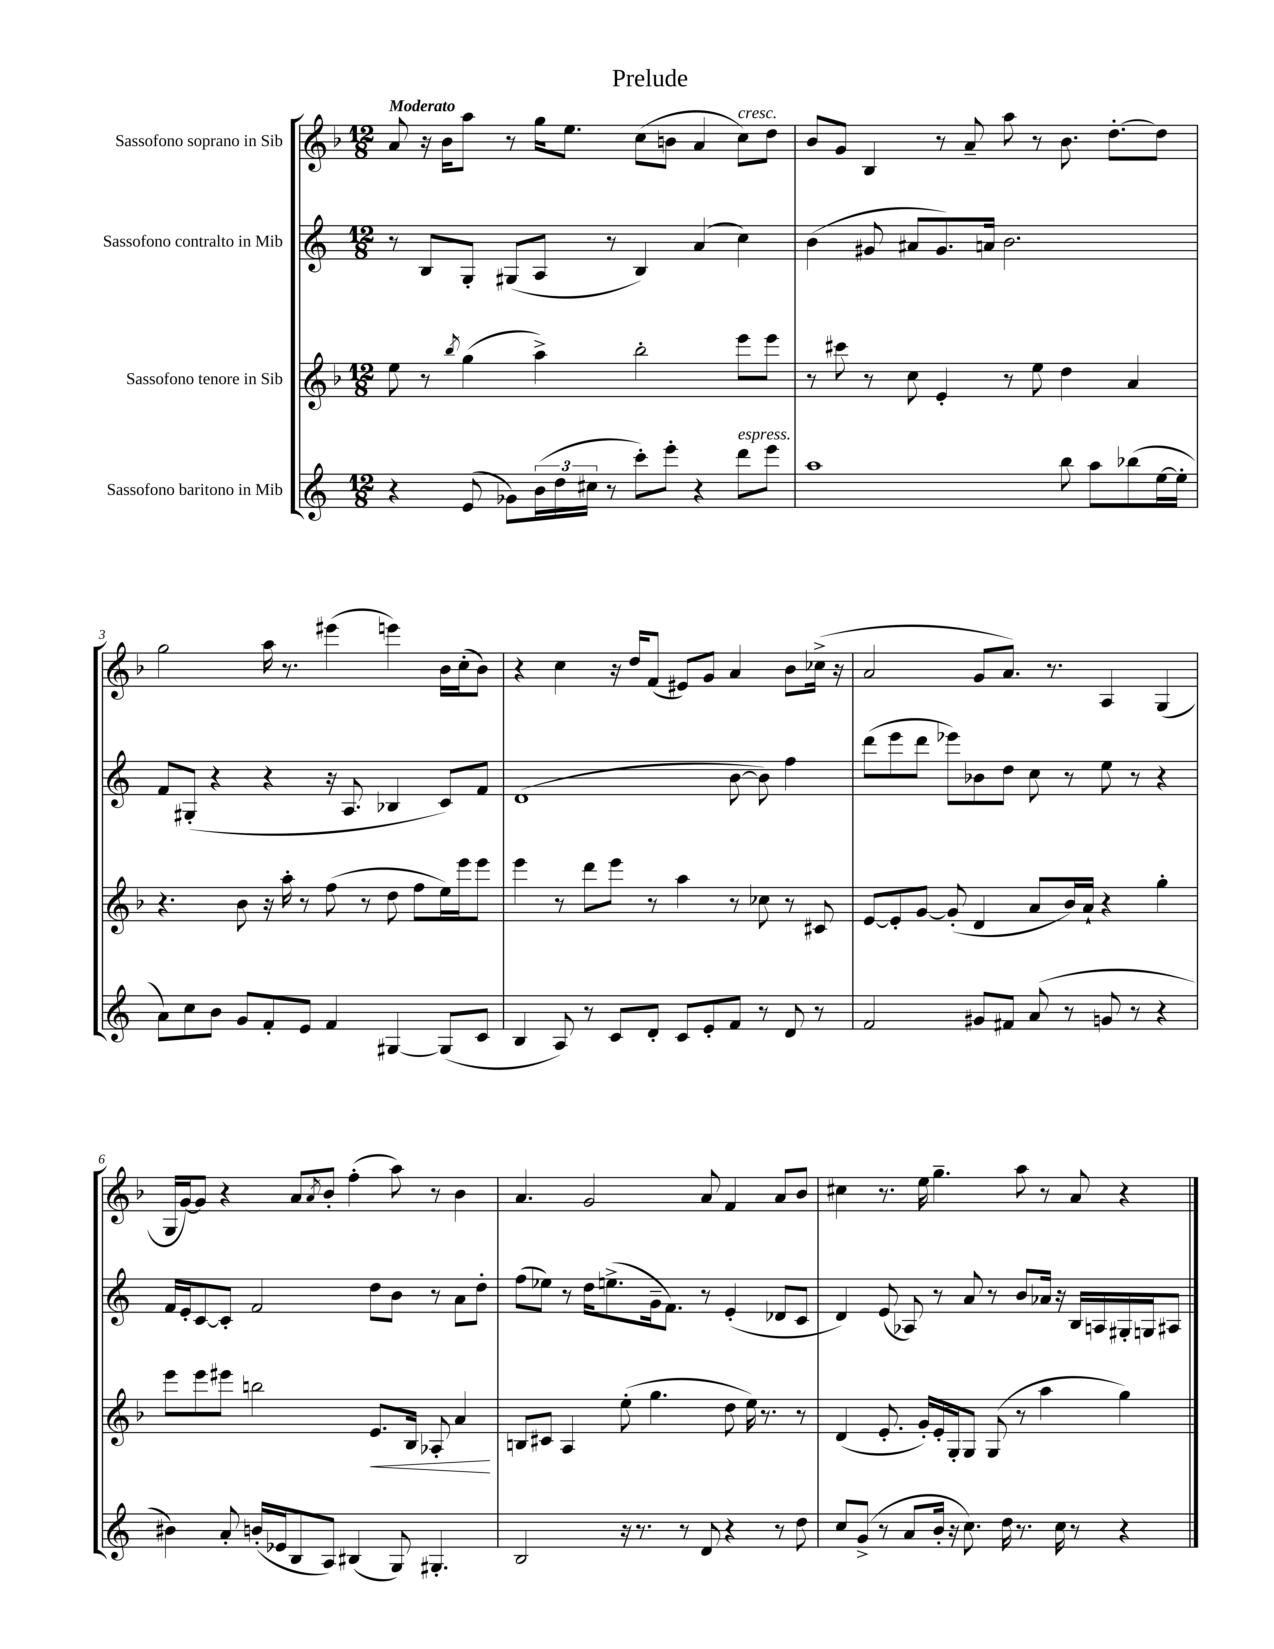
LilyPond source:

\header { title = "Prelude" }
<<
\new StaffGroup <<
\new Staff = "s0" \with { instrumentName = "Sassofono soprano in Sib" } {
    \clef treble \key f \major \numericTimeSignature \time 12/8 \tempo "Moderato"
    a'8 r16 bes'16 a''8 r8 g''16 e''8. c''8( b'8 a'4 c''8^\markup { \italic "cresc." }) d''8 |
    bes'8 g'8 bes4 r8 a'8-- a''8 r8 bes'8. d''8.~-. d''8 |
    g''2 a''16 r8. eis'''4( e'''4) bes'16 c''16-.( bes'8) |
    r4 c''4 r16 d''16 f'8( eis'8) g'8 a'4 bes'8 ces''16->( r16 |
    a'2 g'8 a'8.) r8. a4 g4( |
    g16 g'16~) g'8 r4 a'8 \acciaccatura { a'8 } bes'8-. f''4-.( a''8) r8 bes'4 |
    a'4. g'2 a'8 f'4 a'8 bes'8 |
    cis''4 r8. e''16 g''4.-- a''8 r8 a'8 r4 \bar "|." |
}
\new Staff = "s1" \with { instrumentName = "Sassofono contralto in Mib" } {
    \clef treble \key c \major \numericTimeSignature \time 12/8
    r8 b8 g8-. gis8( a8 r8 b4) a'4( c''4) |
    b'4( gis'8 ais'8 gis'8.) a'16 b'2. |
    f'8 gis8-.( r4 r4 r16 a8. bes4 c'8) f'8 |
    d'1( b'8~ b'8) f''4 |
    d'''8( e'''8 d'''8 ees'''8) bes'8 d''8 c''8 r8 e''8 r8 r4 |
    f'16 e'16-. c'8~ c'8-. f'2 d''8 b'8 r8 a'8 d''8-. |
    f''8( ees''8) r8 d''16 e''8.->( g'16-- f'8.) r8 e'4-.( des'8 c'8 |
    d'4) e'8( aes8) r8 a'8 r8 b'8 aes'16 r16 b16 a16 gis16-. g16 ais8 \bar "|." |
}
\new Staff = "s2" \with { instrumentName = "Sassofono tenore in Sib" } {
    \clef treble \key f \major \numericTimeSignature \time 12/8
    e''8 r8 \acciaccatura { bes''8 } g''4( a''4->) bes''2-. e'''8 e'''8 |
    r8 cis'''8 r8 c''8 e'4-. r8 e''8 d''4 a'4 |
    r4. bes'8 r16 a''16-. r8 f''8( r8 d''8 f''8 e''16) e'''16 e'''8 |
    e'''4 r8 d'''8 e'''8 r8 a''4 r8 ces''8 r8 cis'8 |
    e'8~ e'8-. g'8~ g'8-.( d'4 a'8 bes'16) a'16-! r4 g''4-. |
    e'''8 e'''8 eis'''8 b''2 e'8.\< bes16 aes8-. a'4\! |
    b8 cis'8 a4 e''8-.( g''4. d''8 e''16) r8. r8 |
    d'4( e'8.-. g'16-.) e'16-. g16-. g8 g8( r8 a''4 g''4) \bar "|." |
}
\new Staff = "s3" \with { instrumentName = "Sassofono baritono in Mib" } {
    \clef treble \key c \major \numericTimeSignature \time 12/8
    r4 e'8( ges'8) \tuplet 3/2 { b'16( d''16 cis''16 } r8 c'''8-.) e'''8-. r4 d'''8^\markup { \italic "espress." } e'''8 |
    a''1 b''8 a''8 bes''8( e''16~ e''16-. |
    a'8) c''8 b'8 g'8 f'8-. e'8 f'4 gis4~ gis8( c'8 |
    b4 a8) r8 c'8 d'8-. c'8 e'8-. f'8 r8 d'8 r8 |
    f'2 gis'8 fis'8 a'8( r8 g'8 r8 r4 |
    bis'4) a'8-. b'16-.( ees'16 b8 a8) bis4( g8) gis4.-. |
    b2 r16 r8. r8 d'8 r4 r8 d''8 |
    c''8 g'8->( r8 a'8 b'16-. r16 c''8.) d''16 r8. c''16 r8 r4 \bar "|." |
}
>>
>>
